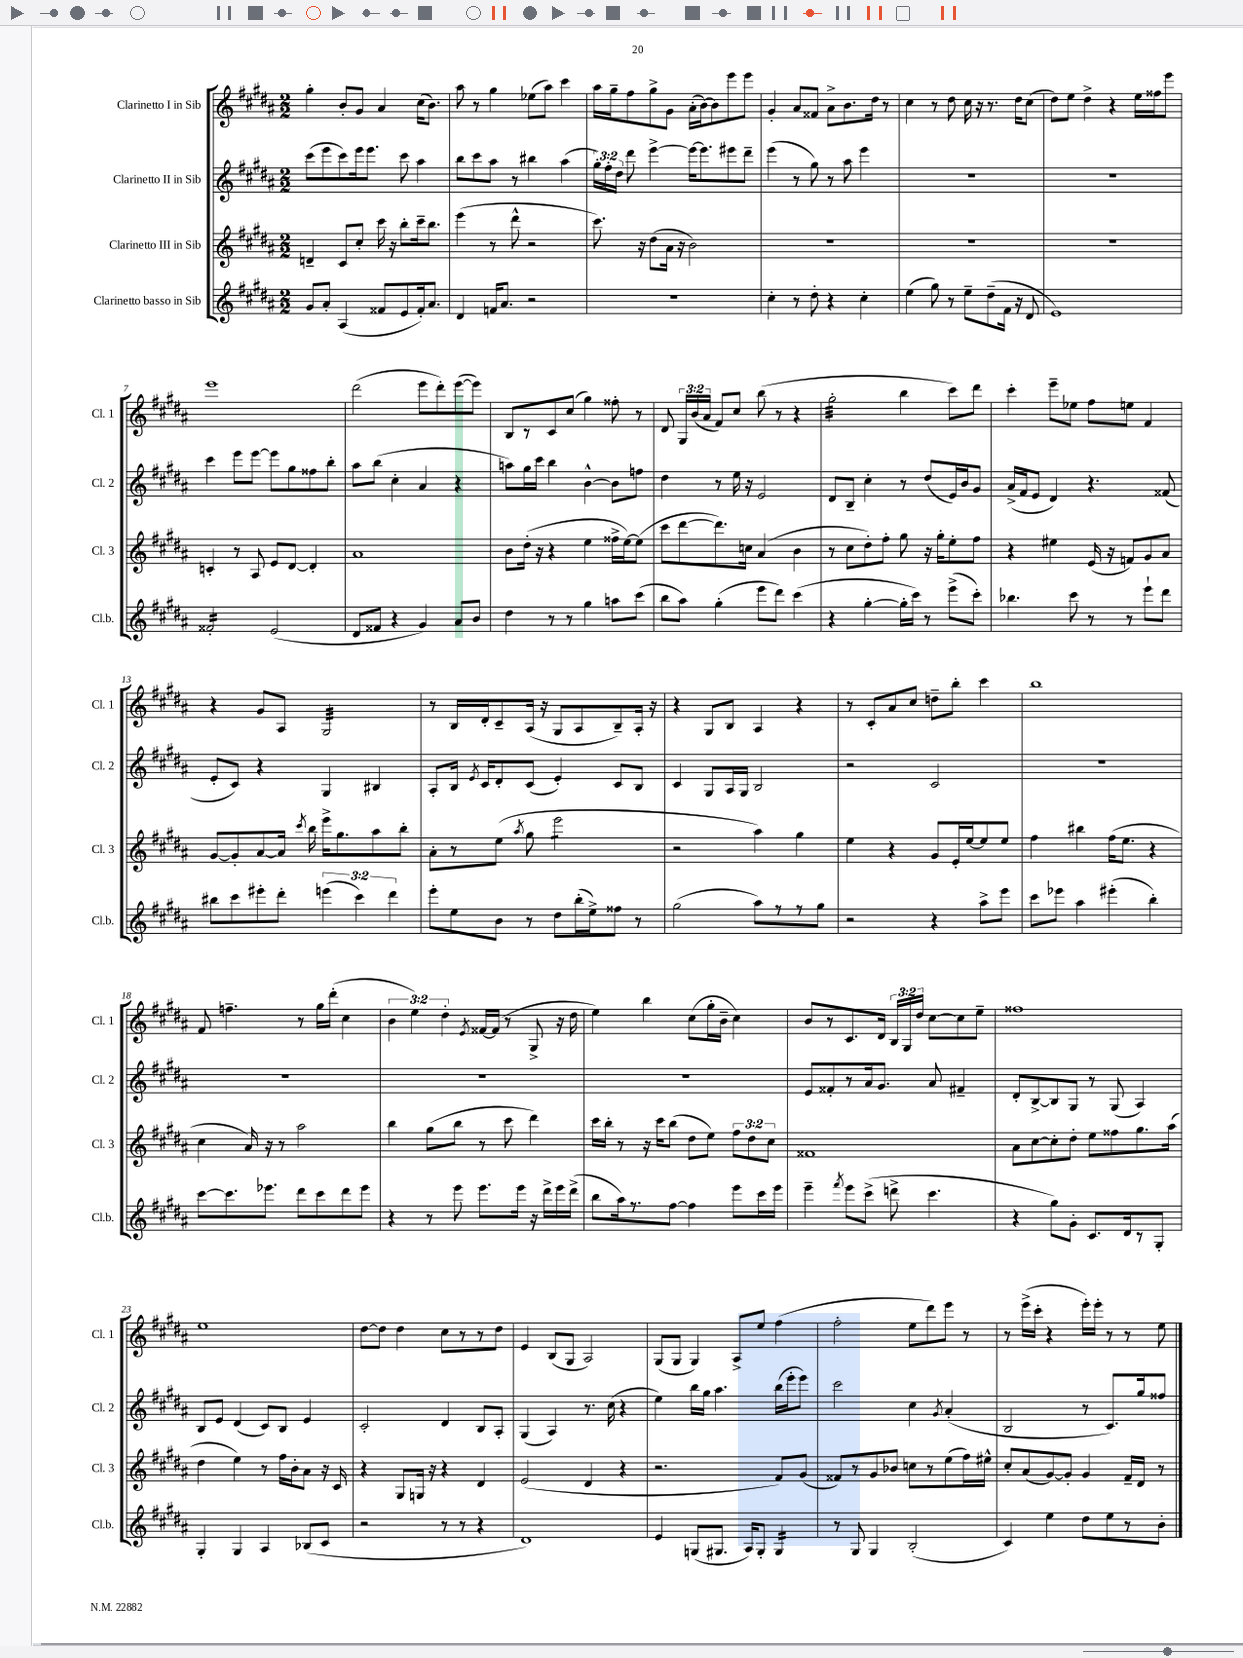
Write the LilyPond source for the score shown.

<<
\new StaffGroup <<
\new Staff = "s0" \with { instrumentName = "Clarinetto I in Sib" shortInstrumentName = "Cl. 1" } {
    \clef treble \key b \major \numericTimeSignature \time 2/2 \override Staff.TupletNumber.text = #tuplet-number::calc-fraction-text
    \autoBeamOff gis''4-. b'8[-. gis'8] ais'4 cis''16[( b'8.]) |
    ais''8 r8 gis''4 ees''8[( ais''8]) cis'''4 |
    ais''16[ gis''16-- fis''8 gis''8-> gis'8] ais'16[-.( b'16~) b'8 e'''8 e'''8] |
    gis'4-. ais'8[ fisis'8] ais'8[-> b'8. dis''16] r8 |
    cis''4 r8 dis''8 cis''16 r16 r8. dis''16[ cis''8]( |
    dis''8[) e''8] dis''4-> r4 e''16[ fisis''16 e'''8] |
    e'''1 |
    dis'''2( e'''8[ dis'''8-.) e'''8~( e'''8]) |
    b8[ r8 cis'8 cis''8]( gis''4) fisis''8-. r8 |
    dis'8 \tuplet 3/2 { gis16[ b'16( ais'16] } fis'8[) cis''8] b''8( r8 r4 |
    gis''2:32-. b''4 cis'''8[) dis'''8] |
    cis'''4-. e'''8[-- ees''8] fis''8[ e''8] fis'4 |
    r4 gis'8[ ais8] gis2:32 |
    r8 b16[ dis'16-. cis'8-- ais16]( r16 gis8[ ais8 b8--) ais16]-. r16 |
    r4 gis8[ b8] ais4 r4 |
    r8 cis'8[-. ais'8 cis''8] d''8[-- b''8]-. cis'''4 |
    b''1 |
    fis'8 f''4.-- r8 gis''16[ dis'''16]-.( cis''4 |
    \tuplet 3/2 { b'4 e''4) dis''4-. } \acciaccatura { e'8 } fisis'16[~ fisis'16]( r8 gis8-> r16 dis''16 |
    e''4) b''4 cis''8[( gis''16-. b'16]-- cis''4) |
    b'8[ r8 cis'8. dis'16] \tuplet 3/2 { b16[ gis16 dis''16] } cis''8[~ cis''8 e''8]-- |
    fisis''1 |
    e''1 |
    dis''8[~ dis''8] dis''4 cis''8[ r8 r8 dis''8] |
    e'4 b8[( gis8] ais2) |
    gis8[( gis8] gis4) ais8[-> e''8] fis''4( |
    fis''2-. e''8[ dis'''8) e'''8] r8 |
    r8 e'''16[->( cis'''16]-. r4 e'''16[-.) e'''16]-. r8 r8 e''8 \bar "|." |
}
\new Staff = "s1" \with { instrumentName = "Clarinetto II in Sib" shortInstrumentName = "Cl. 2" } {
    \clef treble \key b \major \numericTimeSignature \time 2/2 \override Staff.TupletNumber.text = #tuplet-number::calc-fraction-text
    \autoBeamOff cis'''8[( e'''8 cis'''8) e'''16 e'''8.] cis'''8 ais''4 |
    b''8[ cis'''8 ais''8] r8 bis''4 ais''4( |
    \tuplet 3/2 { gis''16[-.) fis''16-. dis''16] } dis'''8 e'''4~-> e'''16[~ e'''8. eis'''8 dis'''8]-- |
    e'''4( r8 gis''8) r8 ais''8 e'''4 |
    R1 |
    R1 |
    cis'''4 e'''8[ e'''8]~ e'''8[ gis''8 fisis''8 b''8]-. |
    ais''8[ b''8]( cis''4-. ais'4 r4 |
    a''8[) gis''16 cis'''16] b''4 b'4~-^ b'8[ f''8] |
    dis''4 r8 e''16 r16 e'2 |
    dis'8[ b8]-- cis''4-. r8 dis''8[( e'16) b'16 gis'8] |
    ais'16[->( fis'16 e'8] dis'4) r4. fisis'8( |
    e'8[-. cis'8]) r4 gis4 bis4 |
    ais8[-. b16] \acciaccatura { e'8 } cis'16[ dis'8-. cis'8]( e'4-.) cis'8[ b8] |
    cis'4 gis8[ ais16 gis16] b2 |
    r2 cis'2 |
    R1 |
    R1 |
    R1 |
    R1 |
    e'8[ fisis'8-. r8 ais'16 gis'8.] ais'8 fis'4-- |
    dis'8[-. b8~-> b8 gis8] r8 gis8( ais4) |
    b8[ e'8] dis'4( cis'8[) b8] e'4 |
    cis'2-. dis'4 b8[ ais8]-. |
    gis4( ais4) r8. cis''16( r4 |
    e''4) b''16[ gis''16] ais''4. b''16[( e'''16-. e'''8]) |
    cis'''2 cis''4 \acciaccatura { gis'8 } ais'4-.( |
    b2 r8 cis'8.[) gis''16 fisis''8] \bar "|." |
}
\new Staff = "s2" \with { instrumentName = "Clarinetto III in Sib" shortInstrumentName = "Cl. 3" } {
    \clef treble \key b \major \numericTimeSignature \time 2/2 \override Staff.TupletNumber.text = #tuplet-number::calc-fraction-text
    \autoBeamOff d'4-- cis'8[ cis''8]-. cis'''16 r16 b''8[-. cis'''16-- b''8.] |
    e'''4( r8 dis'''8-^ r2 |
    cis'''8.) r16 dis''8[( ais'16] r16 b'2) |
    R1 |
    R1 |
    R1 |
    c'4-. r8 ais8 e'8[ dis'8]~ dis'4-. |
    ais'1 |
    b'8[ dis''16]-.( r16 r4 e''4 fisis''16[-> e''16~) e''8]( |
    cis'''8[ dis'''8~ dis'''8.) c''16] ais'4( b'4 |
    r8 cis''8[ dis''8-.) fis''8]-. gis''8 r16 gis''16[-. e''8-. fis''8] |
    r4 eis''4 e'16( r16 f'8[) gis'8 ais'8] |
    gis'8[~ gis'8-. ais'8~ ais'16] \acciaccatura { cis'''8 } b''16 e'''16[-> gis''8. ais''8 b''8]-. |
    ais'8[-. r8 e''8]( \acciaccatura { ais''8 } gis''8 e'''2:8 |
    r2 ais''4) gis''4 |
    e''4 r4 gis'8[ e'16-. e''16~ e''8 e''8] |
    fis''4 bis''4 fis''16[( e''8.] r4 |
    cis''4 ais'16) r16 r8 ais''2 |
    b''4 gis''8[( b''8] r8 cis'''8 dis'''4) |
    cis'''16[ b''16]-. r8 r16 cis'''16[ b''8]( dis''8[ e''8]) \tuplet 3/2 { fis''8[ dis''8 cis''8] } |
    fisis'1 |
    ais'8[ cis''8~ cis''8-. dis''8]-. e''8[ fisis''8 gis''8. ais''16]( |
    dis''4 e''4) r8 fis''16[ b'16-. ais'8] r16 cis'16 |
    r4 gis8[ g16] r16 r4 dis'4 |
    e'2( dis'4 r4 |
    r2. fis'8[) gis'8]( |
    fisis'8[) r8 gis'8 bes'8] c''8[ r8 e''8( fis''16) eis''16]-^ |
    cis''8[-. ais'8( gis'8~) gis'8]-. gis'4 fis'16[-- dis'16] r8 \bar "|." |
}
\new Staff = "s3" \with { instrumentName = "Clarinetto basso in Sib" shortInstrumentName = "Cl.b." } {
    \clef treble \key b \major \numericTimeSignature \time 2/2 \override Staff.TupletNumber.text = #tuplet-number::calc-fraction-text
    \autoBeamOff gis'8[ ais'8]-. ais4( fisis'8[ e'8 fisis'16-.) ais'8.] |
    dis'4 f'16[ ais'8.] r2 |
    R1 |
    cis''4-. r8 dis''8-. r4 cis''4-. |
    e''4( gis''8) r8 e''8[-- dis''8--( fis'16] r16 dis'8 |
    e'1) |
    fisis'2:16-. e'2( |
    dis'8[ fisis'8] r4 gis'4) ais'8[ b'8] |
    dis''4 r8 r8 gis''4 a''8[ cis'''8]( |
    b''8[ ais''8]) gis''4-.( e'''8[ dis'''8]) cis'''4( |
    r4 gis''4~-. gis''16[-. cis'''16]) r8 e'''8[->( cis'''8]-.) |
    bes''4. cis'''8 r8 r8 e'''8[-! dis'''8] |
    bis''8[ cis'''8 eis'''8-. dis'''8]-. \tuplet 3/2 { e'''4( cis'''4) dis'''4 } |
    e'''8[-. e''8 b'8] r8 dis''8[ b''16-.( e''16->) fisis''8] r8 |
    gis''2( ais''8[) r8 r8 gis''8] |
    r2 r4 ais''8[-> e'''8] |
    cis'''8[ ees'''8] ais''4 eis'''4-.( b''4-.) |
    cis'''8[~ cis'''8. ees'''8.] dis'''8[ cis'''8 dis'''8 ees'''8] |
    r4 r8 e'''8 e'''8.[ e'''16] r16 dis'''16[-> e'''16 dis'''16]->( |
    b''8[ ais''16) r8. fis''8]~ fis''4 e'''8[ cis'''16 e'''16] |
    e'''4-- \acciaccatura { fis'''8 } e'''8[ cis'''8]->( d'''8-> cis'''4. |
    r4 gis''8[) gis'8]-. cis'8.[ dis'16 r8 gis8]-. |
    gis4-. gis4 ais4 bes8[( cis'8] |
    r2 r8 r8 r4 |
    dis'1) |
    e'4 g8[( gis8.] ais16[) gis8]-. gis4:16 |
    r8 gis8 gis4 b2-.( |
    cis'4) e''4 dis''8[ e''8 r8 b'8]-. \bar "|." |
}
>>
>>
